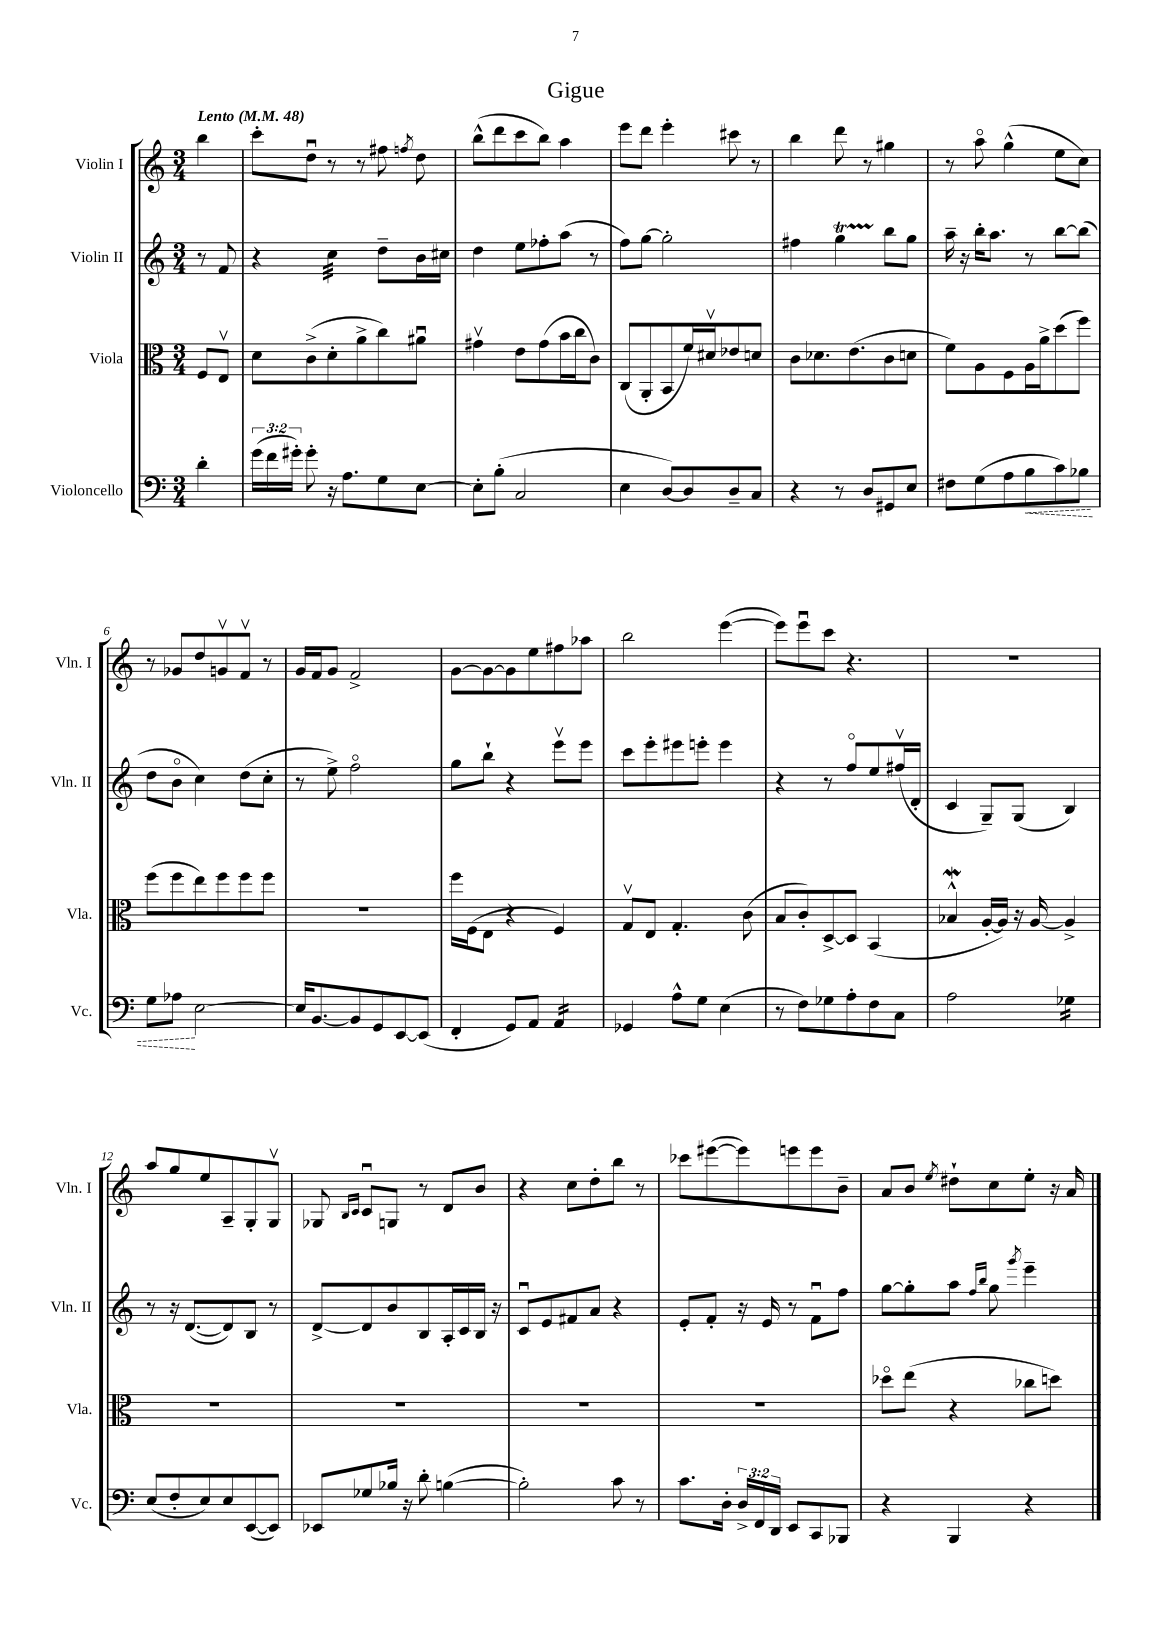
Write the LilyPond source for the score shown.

\header { title = "Gigue" }
<<
\new StaffGroup <<
\new Staff = "s0" \with { instrumentName = "Violin I" shortInstrumentName = "Vln. I" } {
    \clef treble \key c \major \numericTimeSignature \time 3/4 \partial 4 \tempo "Lento" 4 = 48
    \autoBeamOff b''4 |
    c'''8[-. d''8]\downbow r8 r8 fis''8 \acciaccatura { f''8 } d''8 |
    b''8[-^( d'''8 c'''8 b''8]) a''4 |
    e'''8[ d'''8] e'''4-. cis'''8 r8 |
    b''4 d'''8 r8 gis''4 |
    r8 a''8\flageolet g''4-^( e''8[ c''8]) |
    r8 ges'8[ d''8 g'8\upbow f'8]\upbow r8 |
    g'16[ f'16 g'8] f'2-> |
    g'8[~ g'8~ g'8 e''8 fis''8 aes''8] |
    b''2 e'''4~( |
    e'''8[) e'''8\downbow c'''8] r4. |
    R2. |
    a''8[ g''8 e''8 a8-- g8-. g8]\upbow |
    ges8 \grace { b16[ c'16] } c'8[\downbow g8] r8 d'8[ b'8] |
    r4 c''8[ d''8-. b''8] r8 |
    ces'''8[ eis'''8~( eis'''8) e'''8 e'''8 b'8]-- |
    a'8[ b'8] \acciaccatura { e''8 } dis''8[-! c''8 e''8]-. r16 a'16 \bar "|." |
}
\new Staff = "s1" \with { instrumentName = "Violin II" shortInstrumentName = "Vln. II" } {
    \clef treble \key c \major \numericTimeSignature \time 3/4 \partial 4
    \autoBeamOff r8 f'8 |
    r4 c''4:32 d''8[-- b'16 cis''16] |
    d''4 e''8[ fes''8-. a''8]( r8 |
    f''8[) g''8]~ g''2-. |
    fis''4 g''4\startTrillSpan b''8[\stopTrillSpan g''8] |
    a''16-- r16 b''16[-. a''8.] r8 b''8[~ b''8]( |
    d''8[ b'8]\flageolet c''4) d''8[( c''8]-. |
    r8 e''8->) f''2\flageolet |
    g''8[ b''8]-! r4 e'''8[\upbow e'''8] |
    c'''8[ e'''8-. eis'''8 e'''8]-. e'''4 |
    r4 r8 f''8[\flageolet e''8 fis''16\upbow( d'16]-. |
    c'4 g8[--) g8]( b4) |
    r8 r16 d'8.[~( d'8) b8] r8 |
    d'8[~-> d'8 b'8 b8 a16-. c'16 b16] r16 |
    c'8[\downbow e'8 fis'8 a'8] r4 |
    e'8[-. f'8]-. r16 e'16 r8 f'8[\downbow f''8] |
    g''8[~ g''8-. a''8] \grace { f''16[ b''16] } g''8 \acciaccatura { g'''8 } e'''4-- \bar "|." |
}
\new Staff = "s2" \with { instrumentName = "Viola" shortInstrumentName = "Vla." } {
    \clef alto \key c \major \numericTimeSignature \time 3/4 \partial 4
    \autoBeamOff f8[ e8]\upbow |
    d'8[ c'8->( d'8-. a'8-> c''8) ais'8]\downbow |
    gis'4\upbow e'8[ gis'8( b'16 c''16 c'8]) |
    c8[( a,8-. b,8 f'16) dis'16\upbow ees'8 d'8] |
    c'8[ des'8. e'8.( c'8 d'8] |
    f'8[) a8 f8 a16 a'16-> d''8( f''8]) |
    f''8[( f''8 e''8) f''8 f''8 f''8] |
    R2. |
    f''16[ f16( e8] r4 f4) |
    g8[\upbow e8] g4.-. c'8( |
    b8[ c'8-.) d8~-> d8] b,4( |
    bes4-^\mordent a16[~-. a16]) r16 a16~ a4-> |
    R2. |
    R2. |
    R2. |
    R2. |
    des''8[\flageolet e''8]( r4 ces''8[ d''8]) \bar "|." |
}
\new Staff = "s3" \with { instrumentName = "Violoncello" shortInstrumentName = "Vc." } {
    \clef bass \key c \major \numericTimeSignature \time 3/4 \override Staff.TupletNumber.text = #tuplet-number::calc-fraction-text \partial 4
    \autoBeamOff d'4-. |
    \tuplet 3/2 { g'16[( f'16 gis'16]-.) } gis'8-. r16 a8.[ g8 e8]~ |
    e8[-. b8]-.( c2 |
    e4 d8[~) d8 d8-- c8] |
    r4 r8 d8[ gis,8 e8] |
    fis8[ g8( a8 \once \override Hairpin.style = #'dashed-line b8\< c'8) bes8] |
    g8[ aes8]\! e2~ |
    e16[ b,8.~ b,8 g,8 e,8~ e,8]( |
    f,4-. g,8[) a,8] a,4:16 |
    ges,4 a8[-^ g8] e4( |
    r8 f8[) ges8 a8-. f8 c8] |
    a2 ges4:16 |
    e8[( f8-. e8) e8 e,8~( e,8]) |
    ees,8[ ges8 bes16] r16 d'8-. b4~( |
    b2-.) c'8 r8 |
    c'8.[ d16]-. \tuplet 3/2 { d16[-> f,16 d,16] } e,8[ c,8 bes,,8] |
    r4 b,,4 r4 \bar "|." |
}
>>
>>
